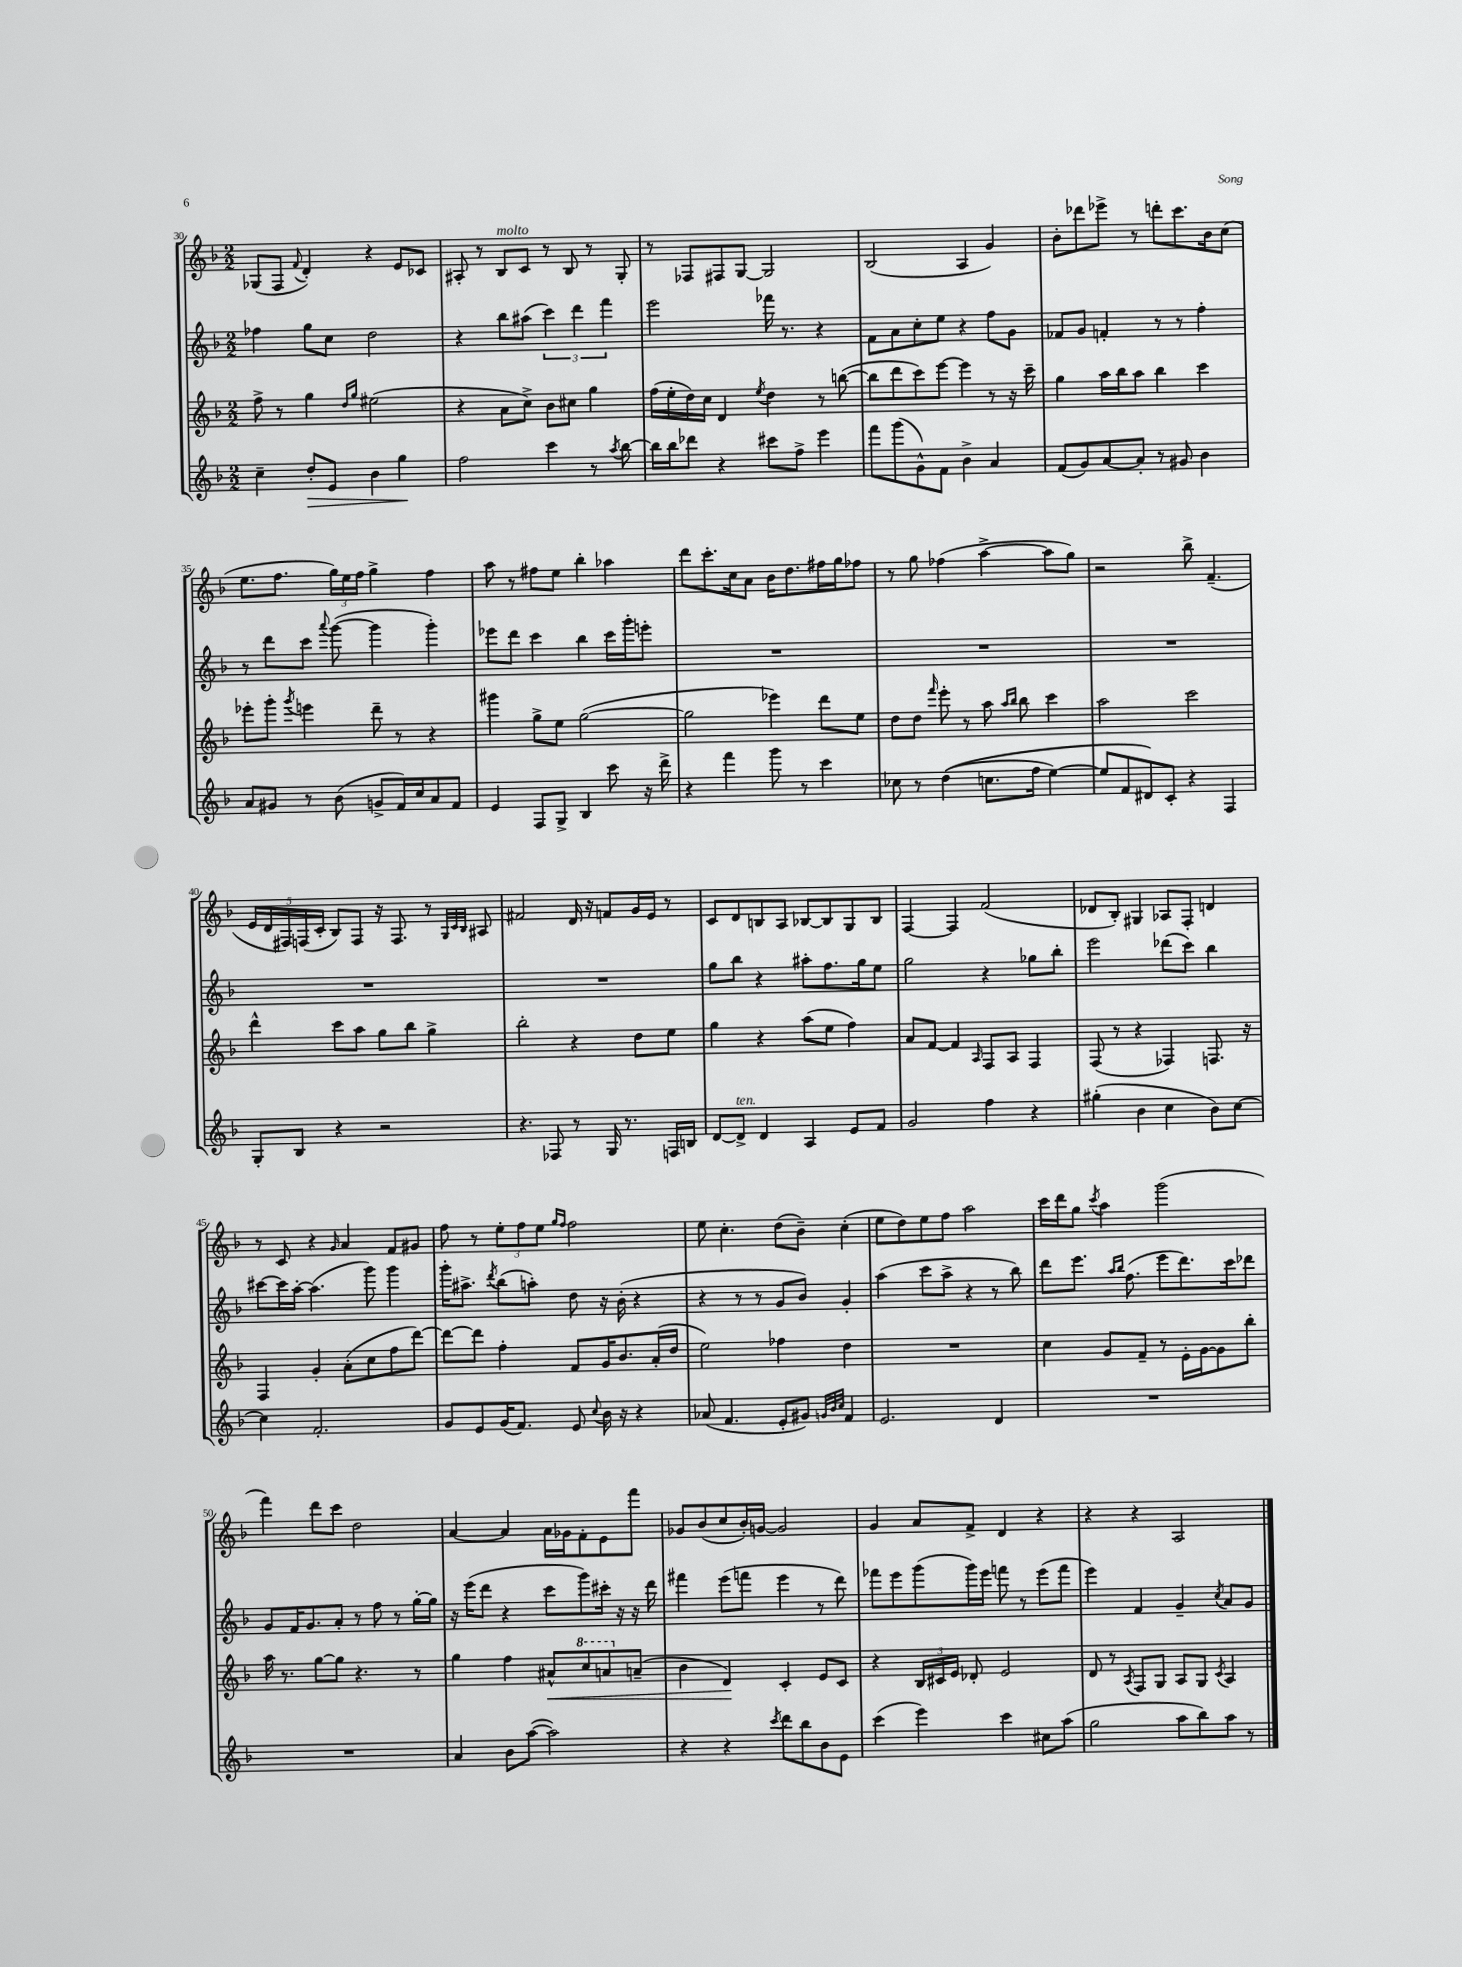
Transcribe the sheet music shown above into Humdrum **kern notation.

**kern	**kern	**kern	**kern
*staff4	*staff3	*staff2	*staff1
*clefG2	*clefG2	*clefG2	*clefG2
*k[b-]	*k[b-]	*k[b-]	*k[b-]
*M2/2	*M2/2	*M2/2	*M2/2
4cc~	8ff^	4ff-	(8G-
.	8r	.	8F
.	.	.	8qqf
8dd'	4gg	8gg	4d')
8e	.	8cc	.
.	16qqdd	.	.
.	16qqgg	.	.
4b-	(2ee#	2dd	4r
4gg	.	.	8e
.	.	.	8c-
=	=	=	=
2ff	4r	4r	8A#'
.	.	.	8r
.	8a	8bb-	8B-
.	8cc^)	(8aa#	8c
4ccc	8b-	6ccc)	8r
.	8cc#	.	8B-
.	.	6ddd	.
8r	4gg	.	8r
.	.	6fff	.
8qaa	.	.	.
[8bb-	.	.	8G'
=	=	=	=
16bb-]	(16ff	2eee	8r
16bb-	16ee'	.	.
8ddd-	16dd)	.	8F-
.	16cc	.	.
4r	4d	.	8F#
.	.	.	[8G
.	8qee	.	.
8ccc#	4dd	16fff-	2G]
.	.	8.r	.
8ff^	.	.	.
4eee	8r	4r	.
.	([8bb	.	.
=	=	=	=
8fff	8bb]	8f	(2B-
(8ggg	8ddd	8a	.
8g^^)	8ccc)	8cc'	.
8f	[8eee	8ee	.
4b-^	4eee]	4r	4A
4a	8r	8ff	4g)
.	16r	8g	.
.	16ccc~	.	.
=	=	=	=
(8f	4gg	8f-	8b-'
8g)	.	8g	8ddd-
[8a	16aa	4f'	8eee-^
.	16bb-	.	.
8a']	8aa	.	8r
8r	4bb-	8r	8ddd'
8g#	.	8r	8.ccc
4b-	4ccc	4ff'	.
.	.	.	16b-
.	.	.	(8cc
=	=	=	=
8a	8eee-'	8r	8.ee
8g#	8ggg'	8ddd	.
.	.	.	8.ff
.	8qggg	.	.
8r	4eee	8ccc	.
.	.	8qqaaa	.
(8b-	.	([8ggg	24gg)
.	.	.	24ee
.	.	.	24ff
8g^	8ddd~	4ggg]	4gg^
16f)	8r	.	.
16cc	.	.	.
8a	4r	4ggg')	4ff
8f	.	.	.
=	=	=	=
4e	4ggg#	8eee-	8aa
.	.	8ddd	8r
8F	8gg^	4ccc	8ff#
8G^	8ee	.	8ee
4B-	([2gg	4bb-	4bb-'
8ccc	.	16ccc	4aa-
.	.	16ggg'	.
16r	.	8eee'	.
16ddd^	.	.	.
=	=	=	=
4r	2gg]	1r	8ddd
.	.	.	8.ccc'
4fff	.	.	.
.	.	.	16cc
.	.	.	8a
8ggg	4eee-)	.	16b-
.	.	.	8.dd
8r	.	.	.
4ccc	8ddd	.	16ff#
.	.	.	16gg
.	8ee	.	8ff-
=	=	=	=
8cc-	8dd	1r	8r
8r	8dd	.	8gg
.	16qqfff	.	.
&((4dd	8eee'	.	(4ff-
.	8r	.	.
8.cc	8aa	.	[4aa^
.	16qqaa	.	.
.	16qqbb-	.	.
.	8bb-	.	.
16ff	.	.	.
[4ee)	4ccc	.	8aa]
.	.	.	8gg)
=	=	=	=
8ee]	2aa	1r	2r
8f	.	.	.
8d#&)	.	.	.
8c'	.	.	.
4r	2ccc	.	8bb-^
.	.	.	(4.f~
4F	.	.	.
=	=	=	=
8G'	4ddd^^	1r	20e
.	.	.	20d
.	.	.	20F#)
8B-	.	.	.
.	.	.	(20F
.	.	.	20c'
4r	8ccc	.	8B-)
.	8aa	.	8F
2r	8gg	.	16r
.	.	.	8.F
.	8bb-	.	.
.	4gg^	.	8r
.	.	.	32qqG
.	.	.	32qqc
.	.	.	32qqB-
.	.	.	8A#
=	=	=	=
4.r	2bb-'	1r	2f#
8F-	.	.	.
8r	4r	.	16d
.	.	.	16r
16G	.	.	8f
8.r	.	.	.
.	8dd	.	16g
.	.	.	16e
16F	8ee	.	8r
16B	.	.	.
=	=	=	=
[8d	4gg	8gg	8c
8d^]	.	8bb-	8d
4d	4r	4r	8B
.	.	.	8A
4A	(8aa	8aa#'	[8B-
.	8ee	8.ff	8B-]
8e	4ff)	.	8G
.	.	16gg	.
8f	.	8ee	8B-
=	=	=	=
2g	8a	2gg	[4F
.	[8f	.	.
.	4f]	.	4F]
.	16qqA	.	.
4ff	8F	4r	(2f
.	8A	.	.
4r	4F	8gg-	.
.	.	8bb-'	.
=	=	=	=
(4gg#'	(8F	2eee	8d-
.	8r	.	8B-')
4b-	4r	.	4G#
4cc	4F-)	(8ddd-	8A-
.	.	8ccc)	8F'
8b-)	8.F	4bb-	4d
[8cc	.	.	.
.	16r	.	.
=	=	=	=
4cc]	4F	[8ccc#	8r
.	.	16ccc#]	8c
.	.	[16aa'	.
2.f'	4g'	(4.aa]	4r
.	.	.	16qqg
.	(8a'	.	4a
.	8cc	8ggg)	.
.	8ff	4ggg	8f
.	[8ddd)	.	8g#
=	=	=	=
8g	8ddd_	16ggg'	8ff
.	.	8.aa#^	.
8e	8ddd]	.	8r
.	.	8qddd	.
(16g	4ff'	(8bb-	12ee'
8.f)	.	.	.
.	.	.	12ff
.	.	8aa')	.
.	.	.	12ee
.	.	.	16qqgg
.	.	.	16qqff
8e	8f	8dd	2ff
8qqcc	.	.	.
16b-	16g	16r	.
16r	8.b-	(16b-'	.
4r	.	4r	.
.	(16a'	.	.
.	16dd	.	.
=	=	=	=
(8a-	2ee)	4r	8ee
4.f	.	.	4.cc'
.	.	8r	.
.	.	8r	.
8e'	4ff-	8g	(8dd
8g#)	.	8b-)	8b-~)
32qqg	.	.	.
32qqb-	.	.	.
32qqcc	.	.	.
4f	4dd	4g'	(4cc'
=	=	=	=
2.e	1r	(4aa	8ee
.	.	.	8dd)
.	.	8ccc	8ee
.	.	8aa^	8ff
.	.	4r	2aa
4d	.	8r	.
.	.	8bb-)	.
=	=	=	=
1r	4cc	8ddd	16ccc
.	.	.	16ddd
.	.	8.eee	8gg
.	.	.	8qccc
.	8g	.	4aa
.	.	16qqaa	.
.	.	16qqbb-	.
.	.	(8.ff	.
.	8f~	.	.
.	8r	8eee	(2ggg
.	16e'	8.ddd)	.
.	[16g	.	.
.	8g]	.	.
.	.	16ccc	.
.	8bb-'	8ddd-	.
=	=	=	=
1r	16aa	8g	4fff)
.	8.r	.	.
.	.	16f	.
.	.	8.g	.
.	[8gg	.	8ddd
.	8gg]	8a'	8ccc
.	4.r	8r	2dd
.	.	8ff	.
.	.	8r	.
.	8r	[16gg'	.
.	.	16gg]	.
=	=	=	=
4a	4gg	16r	[4a
.	.	(16eee	.
.	.	8ddd	.
8b-	4ff	4r	4a]
([8aa	.	.	.
2aa])	8a#^^	8ccc	16a
.	.	.	16g-
.	8ccc	8ggg)	8f'
.	8aa	16ccc#'	8e
.	.	16r	.
.	(8a~	16r	8fff
.	.	16ddd	.
=	=	=	=
4r	4b-	4fff#	8g-
.	.	.	(8b-
4r	4d)	(8eee	8cc
.	.	8fff	16b-')
.	.	.	[16g
8qccc	.	.	.
8ddd	4c'	4eee	2g]
8bb-	.	.	.
8b-	8e	8r	.
8e	8c	8ddd)	.
=	=	=	=
(4ccc	4r	8fff-	4g
.	.	8eee	.
4eee)	24B-	(8ggg	8a
.	24c#	.	.
.	24e	.	.
.	8d-'	16ggg)	8f^
.	.	16eee	.
4ccc	2e	8fff	4d
.	.	8r	.
8cc#	.	(8eee	4r
(8aa	.	8fff	.
=	=	=	=
2gg	8d	4eee)	4r
.	8r	.	.
.	8qA	.	.
.	8F	4f	4r
.	8G	.	.
8aa	8A	4g~	2A
8bb-)	8G	.	.
.	8qc	8qcc	.
8aa	4A	8a	.
8r	.	8g	.
==	==	==	==
*-	*-	*-	*-
